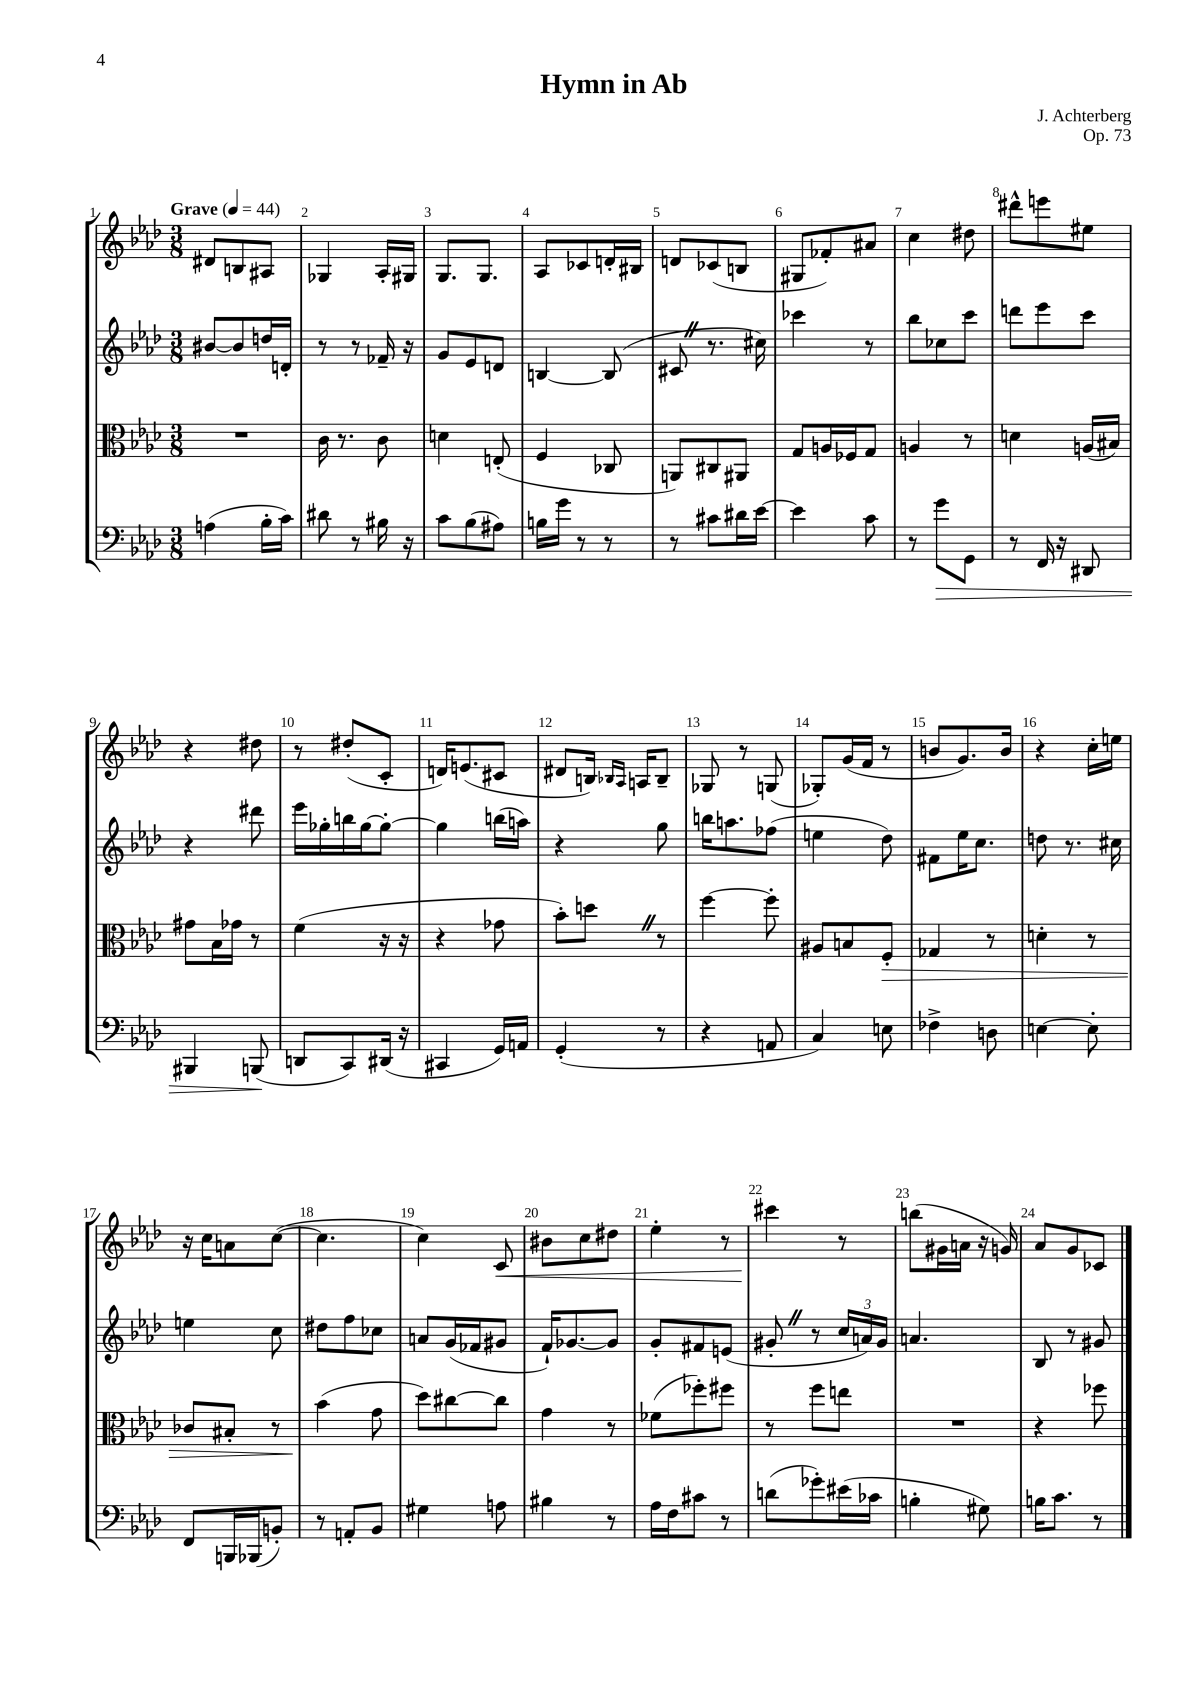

**kern	**dynam	**kern	**dynam	**kern	**kern	**dynam
*part4	*part4	*part3	*part3	*part2	*part1	*part1
*staff4	*staff4	*staff3	*staff3	*staff2	*staff1	*staff1
*clefF4	*	*clefC3	*	*clefG2	*clefG2	*
*k[b-e-a-d-]	*	*k[b-e-a-d-]	*	*k[b-e-a-d-]	*k[b-e-a-d-]	*
*M3/8	*	*M3/8	*	*M3/8	*M3/8	*
*MM44	*	*MM44	*	*MM44	*MM44	*
=1	=1	=1	=1	=1	=1	=1
!	!	!	!	!	!LO:TX:a:B:t=Grave	!
(4An\	.	4.r	.	[8b#X/L	8d#X/L	.
.	.	.	.	8b#/]	8Bn/	.
16B-'\LL	.	.	.	16ddn/L	8A#X/J	.
16c\JJ)	.	.	.	16dn'/JJ	.	.
=2	=2	=2	=2	=2	=2	=2
8d#X\	.	16c\	.	8r	4G-X/	.
.	.	8.r	.	.	.	.
8r	.	.	.	8r	.	.
16B#X\	.	8c\	.	16f-X~/	16A-'/LL	.
16r	.	.	.	16r	16G#X/JJ	.
=3	=3	=3	=3	=3	=3	=3
8c\L	.	4dn\	.	8g/L	8.G/L	.
(8B-\	.	.	.	8e-/	.	.
.	.	.	.	.	8.G/J	.
8A#X\J)	.	(8En'/	.	8dn/J	.	.
=4	=4	=4	=4	=4	=4	=4
16Bn\LL	.	4F/	.	[4Bn/	8A-/L	.
16g\JJ	.	.	.	.	.	.
8r	.	.	.	.	8c-X/	.
8r	.	8C-X/	.	(8B/]	16dn'/L	.
.	.	.	.	.	16B#X/JJ	.
=5	=5	=5	=5	=5	=5	=5
8r	.	8AAn/L)	.	8c#XZ/	8dn/L	.
8c#X\L	.	8C#X/	.	8.r	(8c-X/	.
16d#X\L	.	8AA#X/J	.	.	8Bn/J	.
[16e-\JJ	.	.	.	16cc#X\)	.	.
=6	=6	=6	=6	=6	=6	=6
4e-\]	.	8G/L	.	4ccc-X\	8G#X/L	.
.	.	16An/L	.	.	8f-X'/)	.
.	.	16F-X/J	.	.	.	.
8c\	.	8G/J	.	8r	8a#X/J	.
=7	=7	=7	=7	=7	=7	=7
8r	.	4An/	.	8bb-\L	4cc\	.
!	!LO:HP:b	!	!	!	!	!
8g\L	>	.	.	8cc-X\	.	.
8GG\J	.	8r	.	8ccc\J	8dd#X\	.
=8	=8	=8	=8	=8	=8	=8
8r	.	4dn\	.	8dddn\L	8ddd#X^^\L	.
16FF/	.	.	.	8eee-\	8eeen\	.
16r	.	.	.	.	.	.
8DD#X/	.	(16An/LL	.	8ccc\J	8ee#X\J	.
.	.	16B#X/JJ)	.	.	.	.
!!LO:LB:g=z
=9	=9	=9	=9	=9	=9	=9
4BBB#X/	.	8g#X\L	.	4r	4r	.
.	.	16B-\L	.	.	.	.
.	.	16g-X\JJ	.	.	.	.
(8BBBn/	.	8r	.	8ddd#X\	8dd#X\	.
.	]	.	.	.	.	.
=10	=10	=10	=10	=10	=10	=10
8DDn/L	.	(4f\	.	16eee-\LL	8r	.
.	.	.	.	16gg-X'\	.	.
8CC/)	.	.	.	16bbn\	(8dd#X'/L	.
.	.	.	.	[16gg-\J	.	.
(16DD#X/Jk	.	16r	.	8gg-'\J_	8c'/J	.
16r	.	16r	.	.	.	.
=11	=11	=11	=11	=11	=11	=11
4CC#X/	.	4r	.	4gg-\]	16dn/KL)	.
.	.	.	.	.	(8.en/	.
16GG/LL)	.	8g-X\	.	(16bbn\LL	8c#X/J	.
16AAn/JJ	.	.	.	16aan\JJ)	.	.
=12	=12	=12	=12	=12	=12	=12
(4GG'/	.	8b-'\L)	.	4r	8d#X/L	.
.	.	8ddnZ\J	.	.	16Bn/Jk)	.
.	.	.	.	.	16qqB-X/LL	.
.	.	.	.	.	16qqA-/JJ	.
.	.	.	.	.	16An/KL	.
8r	.	8r	.	8gg\	8B-~/J	.
=13	=13	=13	=13	=13	=13	=13
4r	.	[4ff\	.	16bbn\KL	8G-X/	.
.	.	.	.	8.aan\	.	.
.	.	.	.	.	8r	.
8AAn/	.	8ff'\]	.	(8ff-X\J	(8Gn/	.
=14	=14	=14	=14	=14	=14	=14
4C/)	.	8A#X/L	.	4een\	8G-X'/L)	.
.	.	8Bn/	.	.	(16g/L	.
.	.	.	.	.	16f/JJ	.
!	!	!	!LO:HP:b	!	!	!
8En\	.	8F'/J	>	8dd-\)	8r	.
=15	=15	=15	=15	=15	=15	=15
4F-X^\	.	4G-X/	.	8f#X\L	8bn/L	.
.	.	.	.	16ee-\K	8.g/)	.
.	.	.	.	8.cc\J	.	.
8Dn\	.	8r	.	.	.	.
.	.	.	.	.	16b/Jk	.
=16	=16	=16	=16	=16	=16	=16
[4En\	.	4dn'\	.	8ddn\	4r	.
.	.	.	.	8.r	.	.
8E'\]	.	8r	.	.	16cc'\LL	.
.	.	.	.	16cc#X\	16een\JJ	.
!!LO:LB:g=z
=17	=17	=17	=17	=17	=17	=17
8FF/L	.	8c-X/L	.	4een\	16r	.
.	.	.	.	.	16cc\KL	.
16BBBn/L	.	8B#X'/J	.	.	8an\	.
(16BBB-X/J	.	.	.	.	.	.
8BBn'/J)	.	8r	.	8cc\	([8cc\J	.
=18	=18	=18	=18	=18	=18	=18
8r	.	(4b-\	.	8dd#X\L	4.cc\]	.
8AAn'/L	.	.	.	8ff\	.	.
8BB-/J	.	8g\	]	8cc-X\J	.	.
=19	=19	=19	=19	=19	=19	=19
4G#X\	.	8dd-\L)	.	8an/L	4cc\)	.
.	.	[8cc#X\	.	(16g/L	.	.
.	.	.	.	16f-X/J	.	.
!	!	!	!	!	!	!LO:HP:b
8An\	.	8cc#\J]	.	8g#X/J	8c/	<
=20	=20	=20	=20	=20	=20	=20
4B#X\	.	4g\	.	16f`/KL)	8b#X\L	.
.	.	.	.	[8.g-X/	.	.
.	.	.	.	.	8cc\	.
8r	.	8r	.	8g-/J]	8dd#X\J	.
=21	=21	=21	=21	=21	=21	=21
16A-\LL	.	(8f-X\L	.	8g'/L	4ee-'\	.
16F\J	.	.	.	.	.	.
8c#X\J	.	8ff-X'\)	.	8f#X/	.	.
8r	.	8ff#X\J	.	(8en/J	8r	.
=22	=22	=22	=22	=22	=22	=22
(8dn\L	.	8r	.	8g#X'Z/	4ccc#X\	.
8g-X'\)	.	8ff\L	.	8r	.	.
(16e#X\L	.	8een\J	.	24cc/LL	8r	[
.	.	.	.	24an/)	.	.
16c-X\JJ	.	.	.	.	.	.
.	.	.	.	24g#/JJ	.	.
=23	=23	=23	=23	=23	=23	=23
4Bn'\	.	4.r	.	4.an/	(8bbn\L	.
.	.	.	.	.	16g#X\L	.
.	.	.	.	.	16an\JJ	.
8G#X\)	.	.	.	.	16r	.
.	.	.	.	.	16gn/)	.
=24	=24	=24	=24	=24	=24	=24
16Bn\KL	.	4r	.	8B-/	8a-/L	.
8.c\J	.	.	.	.	.	.
.	.	.	.	8r	8g/	.
8r	.	8ff-X\	.	8g#X/	8c-X/J	.
==	==	==	==	==	==	==
*-	*-	*-	*-	*-	*-	*-
